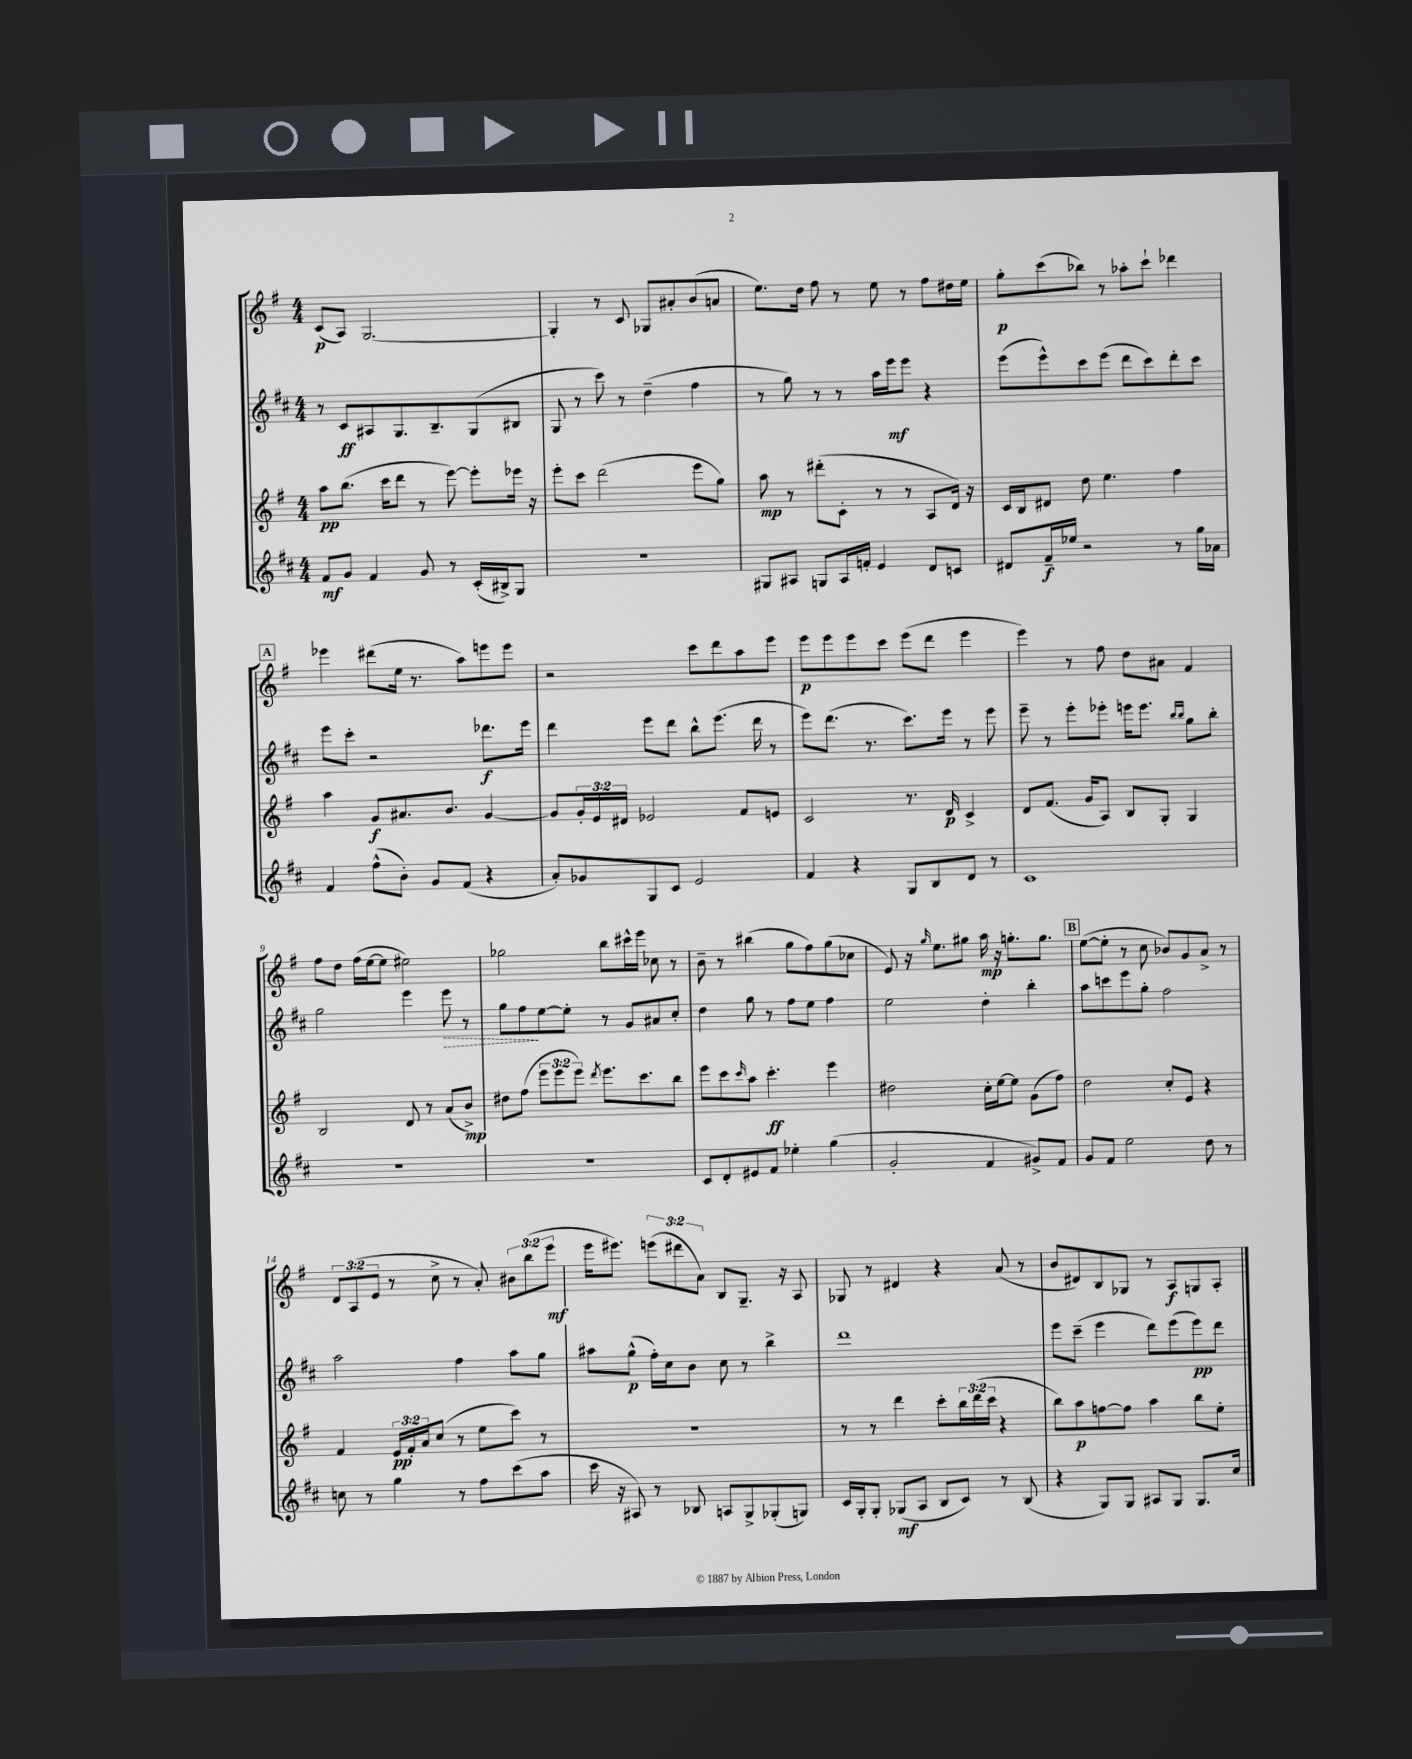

**kern	**kern	**kern	**kern
*staff4	*staff3	*staff2	*staff1
*clefG2	*clefG2	*clefG2	*clefG2
*k[f#c#]	*k[f#]	*k[f#c#]	*k[f#]
*M4/4	*M4/4	*M4/4	*M4/4
8f#	8aa	8r	(8c
8g	(8.bb	8c#	8A)
4f#	.	8A#	[2.G
.	16ccc	.	.
.	8ddd	8.G	.
8g	8r	.	.
.	.	8.B~	.
8r	[8eee)	.	.
(16c#'	8eee']	(8G	.
16B#^)	.	.	.
8G	16eee-	8B#	.
.	16r	.	.
=	=	=	=
1r	8eee'	8G	4G']
.	8ccc	8r	.
.	(2ddd	8ccc#)	8r
.	.	8r	8c
.	.	(4dd~	8G-
.	.	.	8a#'
.	8eee	4ff#	(8b
.	8gg)	.	8a
=	=	=	=
8G#	8aa	8r	8.ee)
8A#	8r	8gg)	.
.	.	.	16dd
8G	(8ddd#'	8r	8ff#
16A#	8c'	8r	8r
16f'	.	.	.
4e	8r	16aa	8ee
.	.	16eee	.
.	8r	8eee	8r
8d	8A	4r	8ff#
8c	16d)	.	16dd#
.	16r	.	16ee
=	=	=	=
8d#	16c	(8eee	8gg'
.	16B	.	.
16f#~	8d#	8eee^^)	(8ccc
16ee-	.	.	.
2r	8dd	8ccc#	8bb-)
.	4.ee	(8eee	8r
.	.	8ddd	8aa-'
.	.	8ccc#)	8ccc`
8r	4ff#	8ddd'	4ddd-
16gg	.	8ccc#	.
16a-	.	.	.
=	=	=	=
4f#	4aa	8eee	4eee-
.	.	8ccc#'	.
(8ff#^^	8g	2r	(8ddd#
8b')	8.a#	.	16ee
.	.	.	8.r
8g	.	.	.
.	8.b	.	.
(8f#	.	.	8aa)
4r	[4g	8.ddd-	8eee
.	.	.	8eee
.	.	16eee	.
=	=	=	=
8a')	8g]	4ddd	2r
8g-	24g'	.	.
.	24e	.	.
.	24d#	.	.
8G	2e-	8eee	.
8c#	.	8ddd	.
2e	.	8bb^^	8ccc
.	.	(8.eee	8ddd
.	8f#	.	8aa
.	.	16ddd	.
.	8e	8r	8eee
=	=	=	=
4f#	2c	8eee)	8eee
.	.	(8.ddd	8eee
4r	.	.	8eee
.	.	8.r	.
.	.	.	8ccc
8G	8.r	8.ccc#)	(8eee
8B	.	.	8ddd
.	16d	16eee	.
8d	4c^	8r	4eee
8r	.	8eee	.
=	=	=	=
1c#	8d	8eee~	4eee)
.	(8.f#	8r	.
.	.	8eee'	8r
.	16g	.	.
.	8A)	8eee-'	8ff#
.	8B	16eee	8dd
.	.	8.eee	.
.	8G'	.	8a#
.	.	16qqbb	.
.	.	16qqbb	.
.	4G	8gg	4f#
.	.	8bb'	.
=	=	=	=
1r	2B	2gg	8ff#
.	.	.	8dd
.	.	.	(16ff#
.	.	.	[16ee
.	.	.	8ee]
.	8d	4eee	2ee#)
.	8r	.	.
.	(8a	8eee	.
.	8b^)	8r	.
=	=	=	=
1r	8dd#	8gg	2gg-
.	(8ff#	8ff#	.
.	12eee	[8ee	.
.	12eee	.	.
.	.	8ee']	.
.	12eee)	.	.
.	8qddd	.	.
.	8.eee	8r	8bb
.	.	8g	16ccc#^^
.	8.ccc	.	16eee
.	.	8a#	8cc-
.	8bb	8cc#'	8r
=	=	=	=
8c#	8eee	4dd	8b~
8d'	8ccc	.	8r
.	16qqccc	.	.
8e#	8aa	8gg	(4bb#
8f#	4.ccc'	8r	.
4ee-'	.	8ff#	8gg
.	.	8ee	8ff#)
(4gg	4eee	4ff#	(8gg
.	.	.	8cc-
=	=	=	=
2g'	2dd#	2ee	8e)
.	.	.	16r
.	.	.	16qqgg
.	.	.	8.ee
.	.	.	8gg#
4f#	16cc'	4dd'	16aa
.	[16ee	.	16r
.	8ee]	.	8.gg'
8g#^)	(8g	4bb'	.
.	.	.	8.gg
8f#	8ff#)	.	.
=	=	=	=
8g	2dd	8aa	([8ee
8f#	.	8ccc	8ee']
2ee	.	8eee	8r
.	.	8gg'	8cc
.	8cc'	2ff#	8b-)
.	8e	.	8g
8dd	4r	.	8a^
8r	.	.	8r
=	=	=	=
8cc	4f#	2aa	12d
.	.	.	(12A
8r	.	.	.
.	.	.	12e
4gg	24e	.	8r
.	24f#'	.	.
.	24a	.	.
.	(8cc	.	8cc^
8r	8r	4ff#	8r
8ff#	8ee	.	8a')
(8ccc#	8ccc)	8aa	12b#
.	.	.	(12bb
8aa	8r	8gg	.
.	.	.	12eee
=	=	=	=
16ccc#	1r	8aa#	16eee
16r	.	.	8.eee#)
8A#)	.	(8gg^^	.
8r	.	16ff#')	(12eee
.	.	16cc#	.
.	.	.	12ddd#
8B-	.	8b	.
.	.	.	12a)
8A	.	8cc#	8B
8G^	.	8r	8.G~
(8G-'	.	4bb^	.
.	.	.	16r
8G)	.	.	8A
=	=	=	=
16c#	8r	1ddd	8G-
16G'	.	.	.
8G'	8r	.	8r
(8G-	4ddd	.	4d#
8A	.	.	.
8B	8ccc'	.	4r
8c#)	24bb	.	.
.	(24ddd	.	.
.	24ccc	.	.
8r	4r	.	(8a
(8B	.	.	8r
=	=	=	=
4r	8bb)	8eee	8b
.	8aa	(8ccc#~	8d#)
8G)	[8ff	4eee	8B
8G	8ff]	.	8G-
8A#	4aa	8ddd)	8r
8G	.	(8eee	8A
8.G	8bb	8eee)	8G
.	8ee'	8ddd	8A'
16cc#	.	.	.
==	==	==	==
*-	*-	*-	*-
